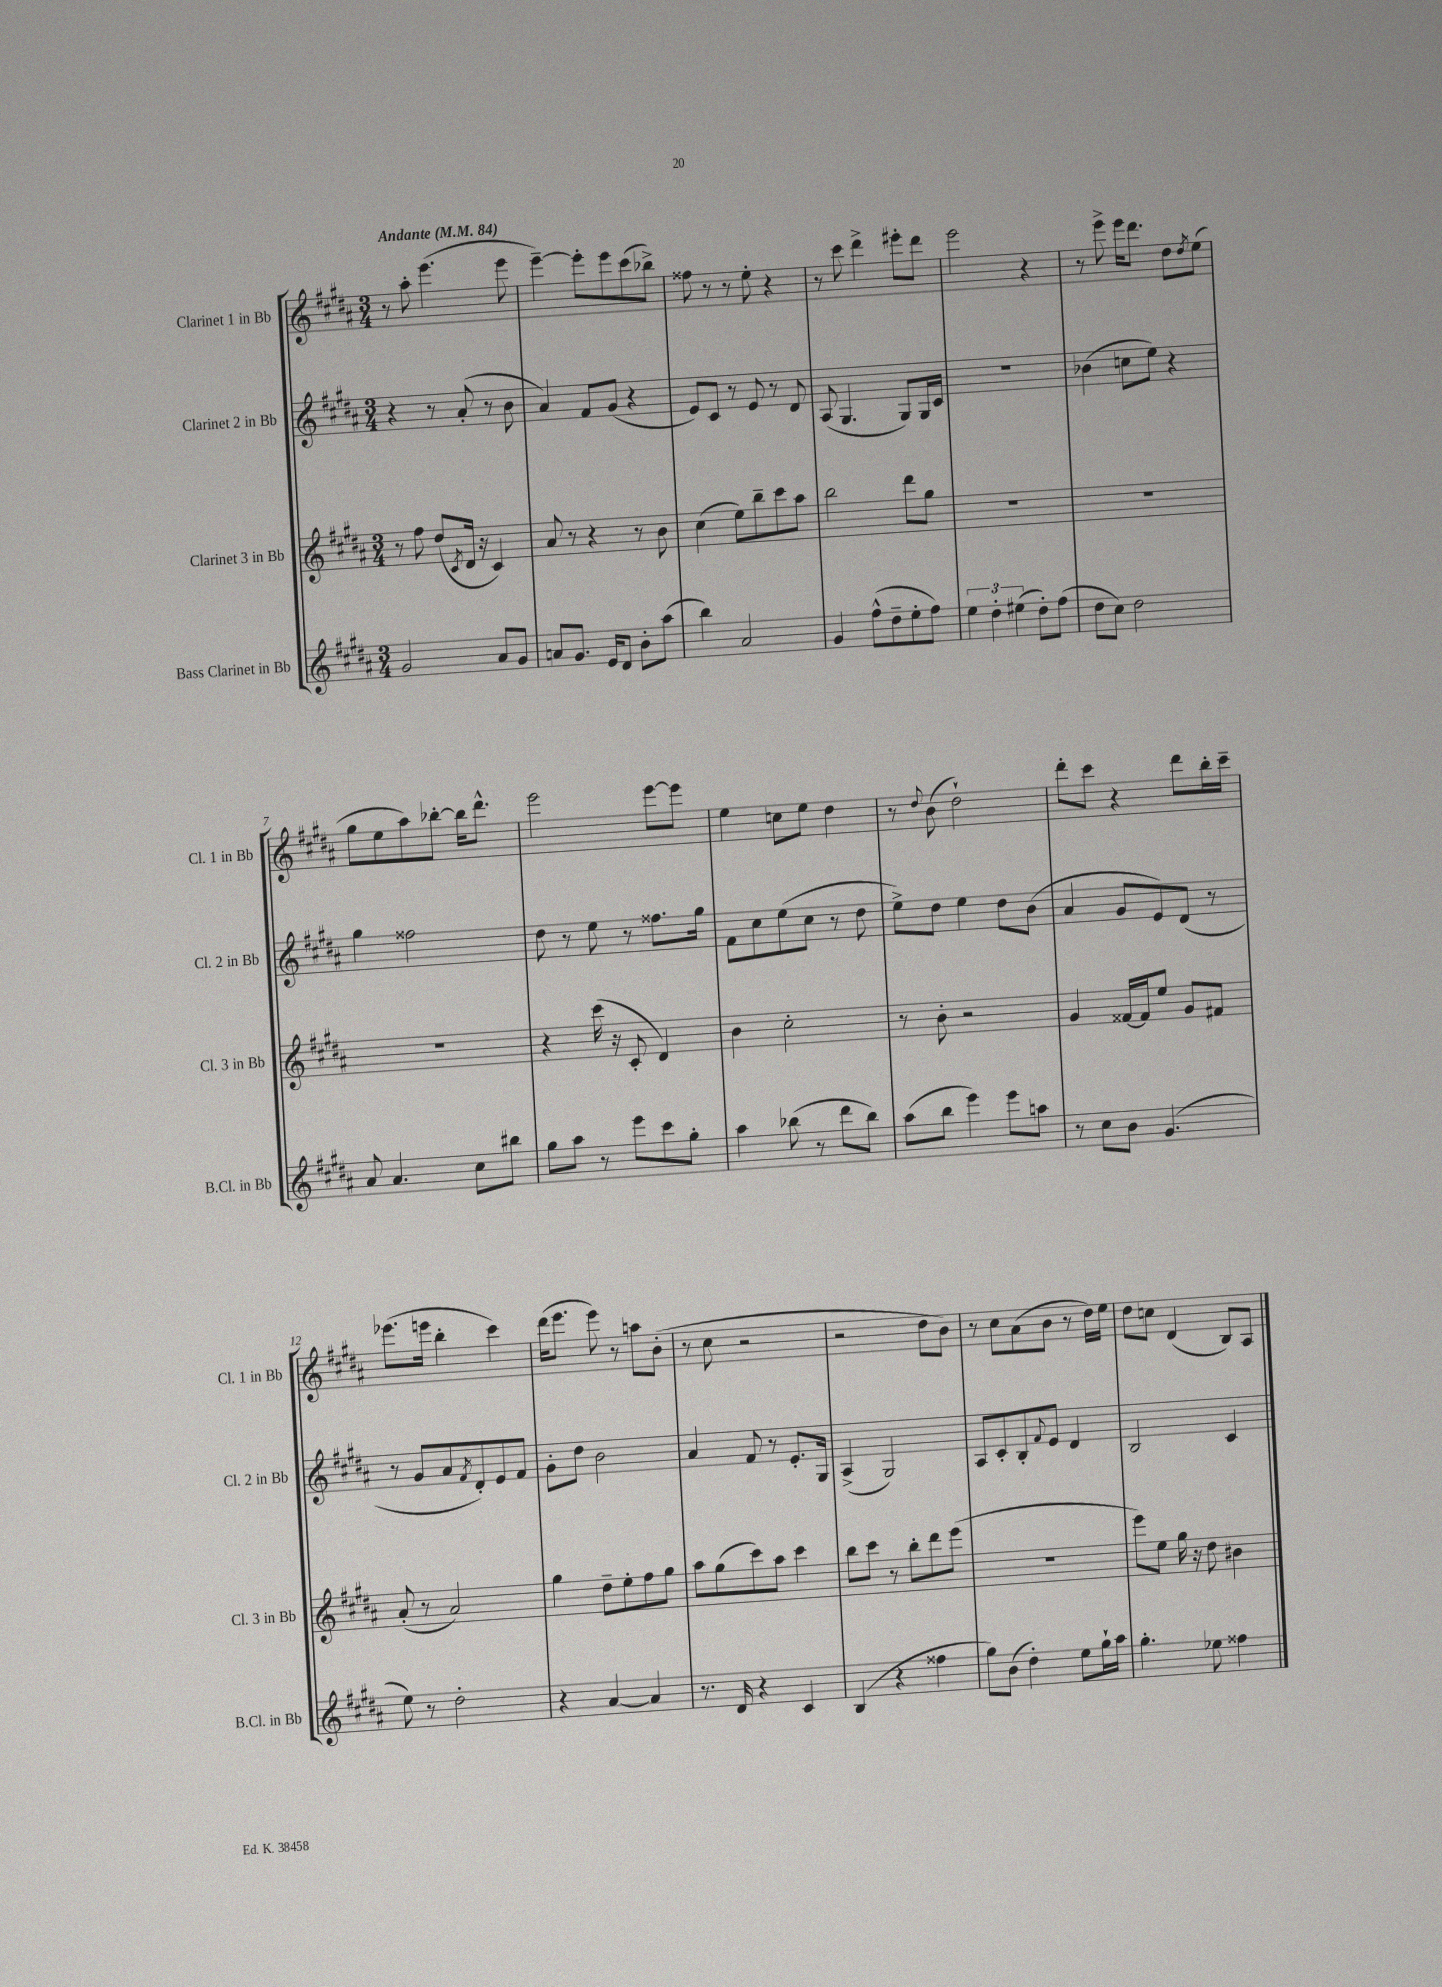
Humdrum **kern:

**kern	**kern	**kern	**kern
*staff4	*staff3	*staff2	*staff1
*clefG2	*clefG2	*clefG2	*clefG2
*k[f#c#g#d#a#]	*k[f#c#g#d#a#]	*k[f#c#g#d#a#]	*k[f#c#g#d#a#]
*M3/4	*M3/4	*M3/4	*M3/4
*MM84	*MM84	*MM84	*MM84
2g#	8r	4r	8r
.	8ff#	.	8aa#'
.	(8dd#	8r	(4.eee
.	8qc#	.	.
.	16d#	(8a#'	.
.	16r	.	.
8a#	4c#)	8r	.
8g#	.	8b	8eee
=	=	=	=
8a	8a#	4a#)	[4eee~)
8.g#	8r	.	.
.	4r	8f#	8eee']
16e	.	.	.
8d#	.	(8g#	8eee
8b'	8r	4r	(8ccc#
(8aa#	8b	.	8bb-^)
=	=	=	=
4bb)	(4cc#	8e)	8ff##
.	.	8c#	8r
2a#	8ee)	8r	8r
.	8bb~	8e	8ee'
.	8ccc#	8r	4r
.	8aa#	8d#	.
=	=	=	=
4g#	2bb	(8A#	8r
.	.	4.G#	8ccc#
(8ff#^^	.	.	4ddd#^
8dd#~	.	.	.
8ee'	8ddd#	8G#)	8eee#'
8ff#)	8gg#	16G#	8ddd#
.	.	16c#	.
=	=	=	=
6ee	2.r	2.r	2eee
6dd#'	.	.	.
(6ee#	.	.	.
8dd#')	.	.	4r
(8ff#	.	.	.
=	=	=	=
8dd#	2.r	(4b-	8r
8cc#)	.	.	8eee^
2dd#	.	8cc	16eee
.	.	.	8.ddd#
.	.	8ee)	.
.	.	4r	8dd#
.	.	.	8qdd#
.	.	.	(8ee
=	=	=	=
8a#	2.r	4gg#	8gg#
4.a#	.	.	8ee
.	.	2ff##	8aa#)
.	.	.	[8bb-'
8cc#	.	.	16bb-]
.	.	.	8.ddd#^^
8bb#	.	.	.
=	=	=	=
8gg#	4r	8dd#	2eee
8aa#	.	8r	.
8r	(16ccc#	8ee	.
.	16r	.	.
8eee	8c#'	8r	.
8ccc#	4d#)	8.ff##	[8eee
8gg#'	.	.	8eee]
.	.	16gg#	.
=	=	=	=
4aa#	4b	8f#	4ee
.	.	8cc#	.
(8bb-	2cc#'	(8ee	8cc
8r	.	8cc#	8ee
8ddd#	.	8r	4dd#
8bb-)	.	8dd#	.
=	=	=	=
(8aa#	8r	8ee^)	8r
.	.	.	8qqdd#
8bb	8b'	8dd#	(8b
4eee)	2r	4ee	2dd#`)
8eee	.	8dd#	.
8aa	.	(8b	.
=	=	=	=
8r	4g#	4a#	8ddd#'
8cc#	.	.	8ccc#
8b	[16f##	8g#	4r
.	16f##]	.	.
(4.g#	8ee	8e)	.
.	8g#	(8d#	8ddd#
.	8f#	8r	16bb'
.	.	.	16ccc#~
=	=	=	=
8ee)	(8a#'	8r	(8.eee-
8r	8r	8g#	.
.	.	.	16eee
2dd#'	2a#)	8a#	4bb'
.	.	8qf#	.
.	.	8d#')	.
.	.	8e	4ccc#)
.	.	8f#	.
=	=	=	=
4r	4gg#	8g#'	(16ddd#
.	.	.	8.eee
.	.	8dd#	.
[4a#	8dd#~	2b	8eee)
.	8ee'	.	8r
4a#]	8ff#	.	8aa
.	8gg#	.	(8b'
=	=	=	=
8.r	8aa#	4a#	8r
.	(8gg#	.	8cc#
16d#	.	.	.
4r	8ccc#)	8f#	2r
.	8aa#	8r	.
4c#	4ccc#	8.e'	.
.	.	16G#	.
=	=	=	=
(4B	8bb	(4A#^	2r
.	8ccc#	.	.
4r	8r	2G#)	.
.	8bb'	.	.
4ff##	8ddd#	.	8dd#
.	(8eee	.	8b)
=	=	=	=
8gg#)	2.r	8A#	8r
(8b	.	8c#'	8cc#
4dd#')	.	8B'	(8a#
.	.	8qqf#	.
.	.	8e	8b
8ee	.	4d#	8r
16gg#`	.	.	16dd#)
16aa#	.	.	16ee
=	=	=	=
4.gg#'	8eee)	2B	8dd#
.	8ee	.	8cc
.	16gg#	.	(4d#
.	16r	.	.
8ee-	8dd#	.	.
4ff##	4b#	4c#	8B)
.	.	.	8A#
==	==	==	==
*-	*-	*-	*-
